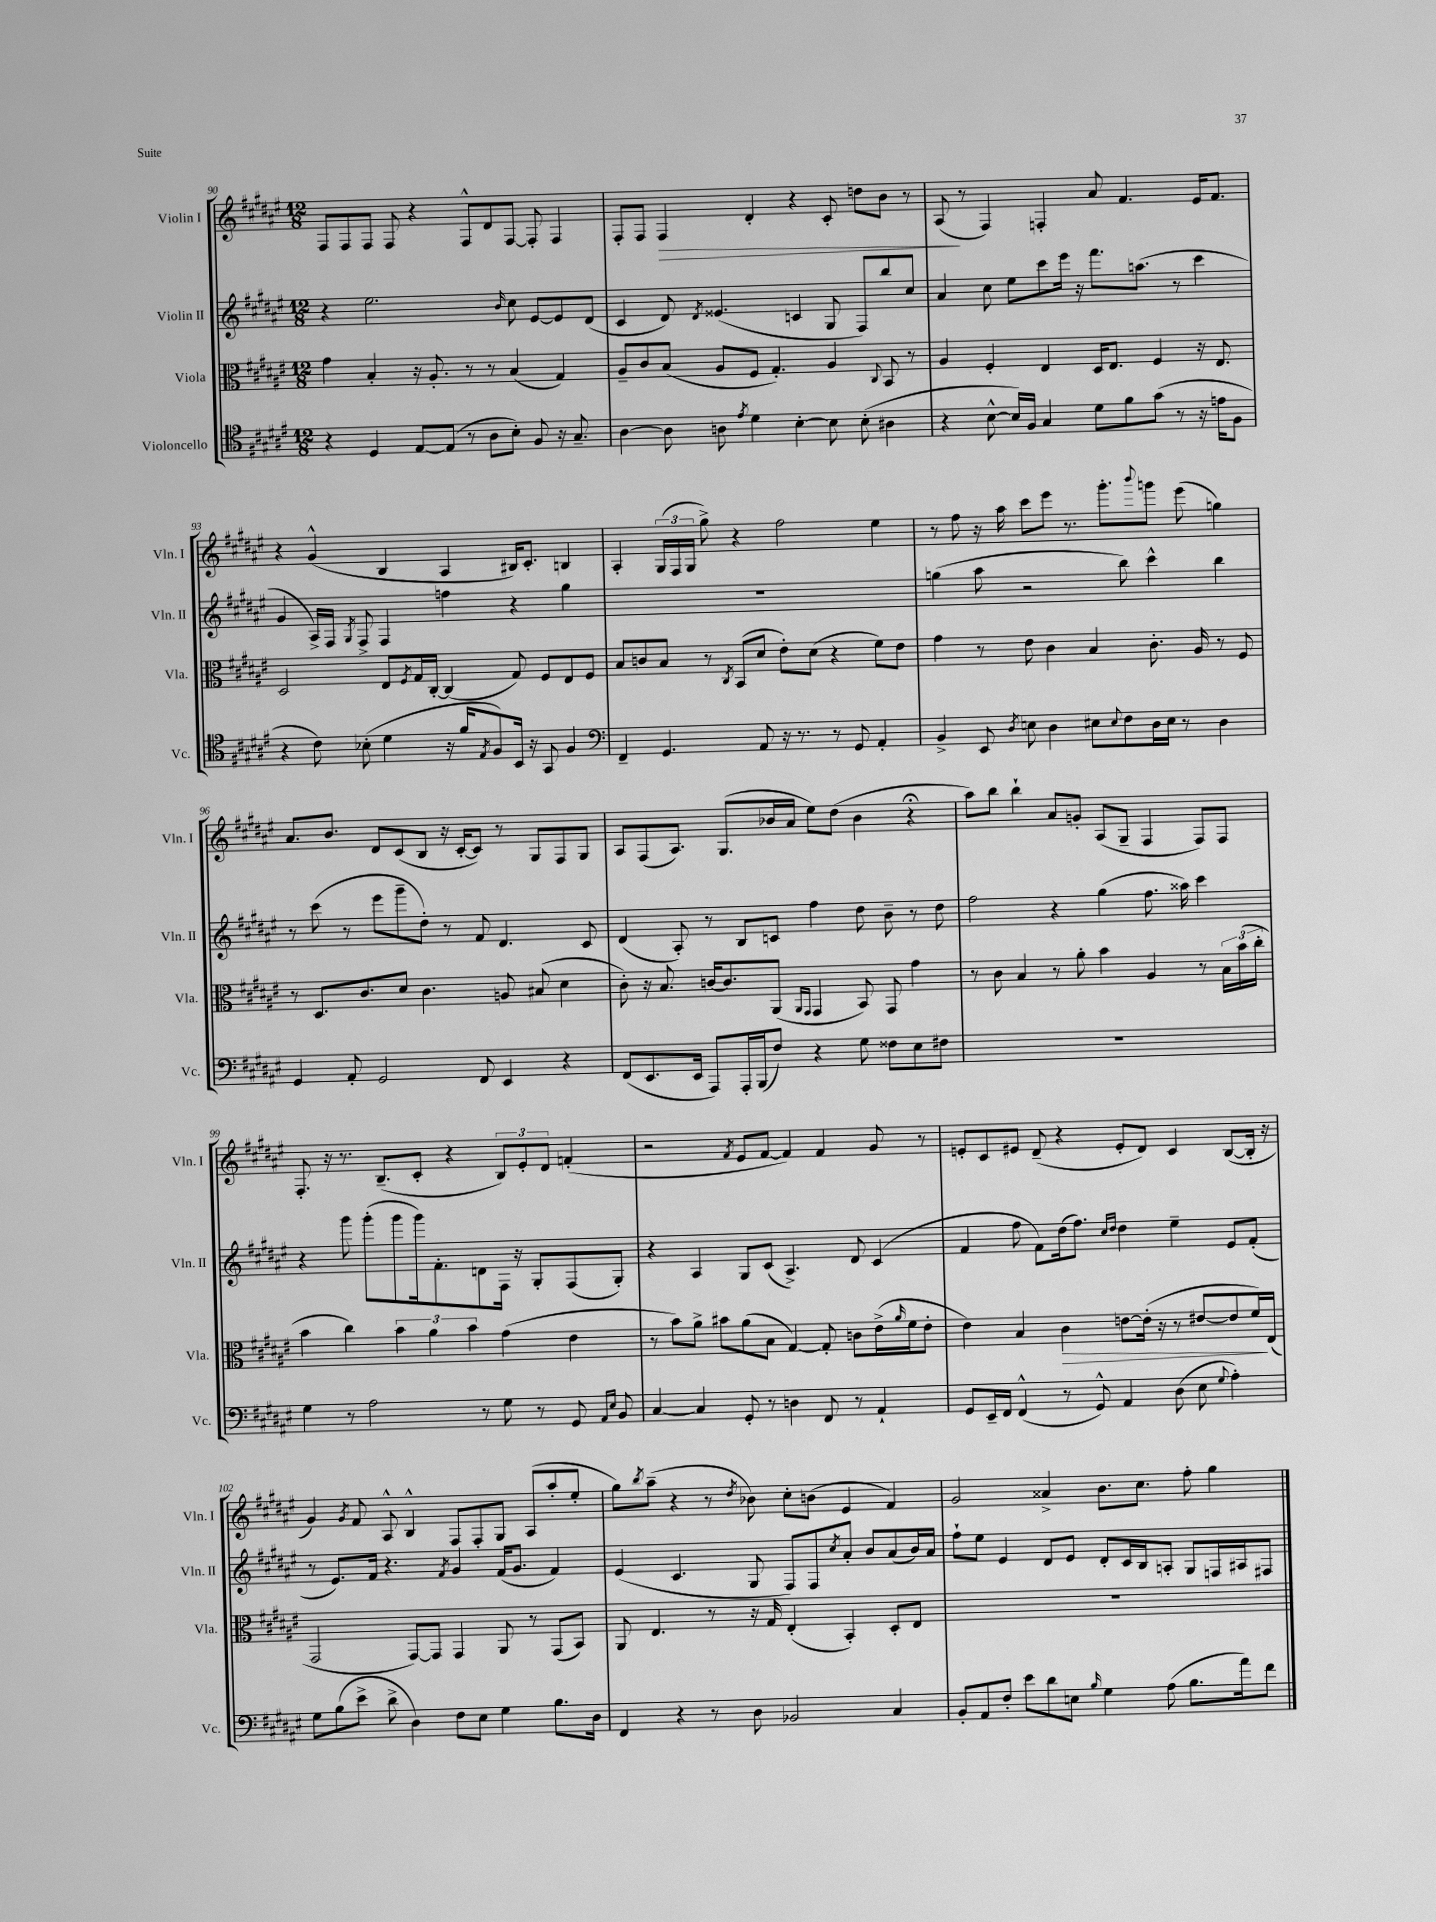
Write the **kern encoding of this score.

**kern	**kern	**kern	**kern
*staff4	*staff3	*staff2	*staff1
*clefC4	*clefC3	*clefG2	*clefG2
*k[f#c#g#d#a#e#]	*k[f#c#g#d#a#e#]	*k[f#c#g#d#a#e#]	*k[f#c#g#d#a#e#]
*M12/8	*M12/8	*M12/8	*M12/8
4r	4g#	4r	8F#
.	.	.	8F#
4D#	4B'	2.ee#	8F#
.	.	.	8F#
[8E#	16r	.	4r
.	8.A#'	.	.
(8E#]	.	.	.
8r	8r	.	8F#^^
8A#	8r	.	8d#
.	.	16qqb	.
8B')	(4B	8cc#	[8F#
8F#	.	[8e#	8F#']
16r	4G#)	8e#]	4F#
8.G#~	.	.	.
.	.	(8d#	.
=	=	=	=
[4A#	8A#~	4c#	8F#'
.	8c#	.	8F#
8A#]	(8B	8d#)	4F#
.	.	8qd#	.
8A	8A#	(4.e##	.
8qe#	.	.	.
4d#	8F#	.	4d#'
.	4.G#')	.	.
[4B'	.	4c	4r
8B]	4A#	8G#	8c#'
(8B'	.	8F#)	8dd
.	8qqC#	.	.
4A#	8BB	8bb	8b
.	8r	8cc#	8r
=	=	=	=
4r	4A#	4a#	(8A#
.	.	.	8r
[8B^^	4F#'	8cc#	4F#)
16B])	.	8ee#	.
16F#	.	.	.
4G#	4E#	8ccc#	4F'
.	.	16eee#	.
.	.	16r	.
8d#	16D#	8.fff#	8a#
.	8.E#	.	.
8f#	.	.	4.f#
.	.	(8.aa	.
(8g#	4F#	.	.
8r	.	8r	.
16r	16r	4ccc#	16e#
16e	8.E#	.	8.f#
8F#	.	.	.
=	=	=	=
4r	2D#	4g#	4r
8c#)	.	16A#^)	(4g#^^
.	.	16F#	.
.	.	8qG#	.
(8B-'	.	8F#^	.
4d#	8E#	4F#	4B
.	8qF#	.	.
.	16G#	.	.
.	[16C#'	.	.
16r	(4C#]	4ff	4A#
16f#	.	.	.
8qE#	.	.	.
8F#)	.	.	.
16BB	8G#)	4r	16B#)
16r	.	.	8.c#'
8GG#	8F#	.	.
4F#	8E#	4gg#	4B
.	8F#	.	.
=	=	=	=
*clefF4	*	*	*
4FF#~	8B	1.r	4A#'
.	8c	.	.
4.GG#	8B	.	(24G#
.	.	.	24F#
.	.	.	24G#
.	8r	.	8gg#^)
.	8qC#	.	.
.	(8BB	.	4r
8AA#	8d#	.	.
16r	8e#')	.	2ff#
8.r	.	.	.
.	(8d#	.	.
8r	4r	.	.
8GG#	.	.	.
4AA#'	8f#)	.	4ee#
.	8e#	.	.
=	=	=	=
4BB^	4g#	(4gg	8r
.	.	.	8ff#
8EE#	8r	8aa#	16r
.	.	.	16aa#
8qD#	.	.	.
8E	8e#	2r	8ccc#
4D#	4c#	.	8eee#
.	.	.	8.r
8E#	4B	.	.
.	.	.	8.ggg#'
8qqE#	.	.	.
8F#	.	8bb)	.
.	.	.	8qqbbb
16D#	8.c#'	4ccc#^^	8ggg
16E#	.	.	.
8r	.	.	(8eee#
.	16A#	.	.
4D#	8r	4bb	4gg)
.	8F#	.	.
=	=	=	=
4GG#	8r	8r	8.a#
.	8.D#	(8ccc#	.
.	.	.	8.b
8AA#'	.	8r	.
.	8.c#	.	.
2GG#	.	8eee#	8d#
.	8d#	8ggg#~	(8c#
.	4.c#	8dd#')	8B
.	.	8r	16r
.	.	.	[16c#'
8FF#	.	8f#	8c#])
4EE#	8A	4.d#	8r
.	(8B#	.	8G#
4r	4d#	.	8F#
.	.	8c#	8G#
=	=	=	=
(8FF#	8c#')	(4d#	8A#
8.EE#	16r	.	(8F#
.	8.B	.	.
.	.	8A#')	8.A#)
16EE#	.	.	.
8AAA#)	[16c	8r	.
.	8.c]	.	(8.G#
16AAA#'	.	8B	.
(16BBB	.	.	.
8F#)	(8AA#	8c	16b-
.	.	.	16a#
.	16qqAA#	.	.
.	16qqGG#	.	.
4r	4GG#	4ff#	8ee#)
.	.	.	(8dd#
8G#	8BB)	8dd#	4b-
8F##	8GG#	8b~	.
8E#	4g#	8r	4r;
8F#	.	8dd#	.
=	=	=	=
1.r	8r	2ff#	8aa#)
.	8c#	.	8bb
.	4B	.	4bb`
.	8r	4r	8a#
.	8a#'	.	8g'
.	4b	(4gg#	(8A#
.	.	.	8G#~
.	4A#	8.ff#	4F#
.	.	16aa##)	.
.	8r	4ccc#	8F#)
.	24B	.	8F#
.	(24b	.	.
.	24cc#'	.	.
=	=	=	=
4G#	4b	4r	8.F#'
.	.	.	16r
8r	4cc#)	8ggg#	8.r
2A#	.	(8ggg#'	.
.	.	.	(8.B~
.	6b	8ggg#	.
.	.	16ggg#)	8c#'
.	6a#	.	.
.	.	8.f#'	.
.	.	.	4r
.	6b	.	.
8r	.	8d	.
8G#	(4g#	16F#	12B)
.	.	16r	.
.	.	.	12e#'
8r	.	8G#'	.
.	.	.	12d#
8GG#	4e#	(8F#	(4f'
16qqAA#	.	.	.
16qqE#	.	.	.
8BB	.	8G#')	.
=	=	=	=
[4C#	8r	4r	2r
.	8b)	.	.
4C#]	8a#^	4A#	.
.	8b#	.	.
.	.	.	8qf#
8GG#'	(8a#	8G#	8e#
8r	8B	(8c#	[8f#
4D	[4G#)	4.A#^)	4f#])
8FF#	8G#']	.	4f#
8r	8c	8d#	.
4AA#`	(16e#^	(4c#	8g#
.	16qqa#	.	.
.	16f#	.	.
.	8e#'	.	8r
=	=	=	=
8GG#	4e#)	4f#	8e'
16EE#~	.	.	8c#
16FF#	.	.	.
(4FF#^^	4B	8ff#	8e#
.	.	8f#)	(8d#~
8r	4c#	(16dd#	4r
.	.	8.ff#)	.
8GG#^^)	.	.	.
.	.	16qqcc#	.
.	.	16qqdd#	.
4AA#	[8e	4dd#	8e#'
.	(16e']	.	8d#)
.	16r	.	.
(8D#	8r	4ee#~	4c#
8E#	[8e#	.	.
8qqG#	.	.	.
4A#')	8e#]	8e#	([8B
.	16f#)	(8f#'	16B']
.	(16E#	.	16r
=	=	=	=
8G#	2GG#	8r	4g#)
(8B	.	8.e#)	.
.	.	.	8qg#
8e#^	.	.	8f#
.	.	16f#	.
8d#^	.	4.r	8A#^^
4D#)	[8GG#)	.	4B^^
.	8GG#]	.	.
.	.	8qf#	.
8F#	4GG#	4g#	8F#
8E#	.	.	8F#'
4G#	8AA#	(16f#	8G#
.	.	8.g#	.
.	8r	.	(8A#
8.B	(8GG#	4f#)	8aa#'
.	8BB)	.	8ee#'
16D#	.	.	.
=	=	=	=
4FF#	8AA#	(4e#	8gg#)
.	.	.	8qbb
.	4.E#	.	(8aa#~
4r	.	4.c#	4r
8r	8r	.	8r
.	.	.	8qdd#
8D#	16r	8G#	8b-)
.	16G#	.	.
2BB-	(4E#'	8F#)	8cc#'
.	.	8F#	(8b
.	.	8qcc#	.
.	4BB')	8a#'	4e#
.	.	8b	.
4C#	8D#'	(8a#	4f#)
.	8E#	16b)	.
.	.	16a#	.
=	=	=	=
8BB'	1.r	8ff#`	2g#
8AA#	.	8ee#	.
8F#'	.	4e#	.
8e#	.	.	.
8d#	.	8d#	4a##^
8E	.	8e#	.
16qqB	.	.	.
4G#	.	8d#'	8.b
.	.	16c#	.
.	.	16B	8.cc#
(8A#	.	8A'	.
8.B	.	8G#	8ff#'
.	.	16F	4gg#
16a#)	.	16A#	.
8f#	.	8F#	.
==	==	==	==
*-	*-	*-	*-
